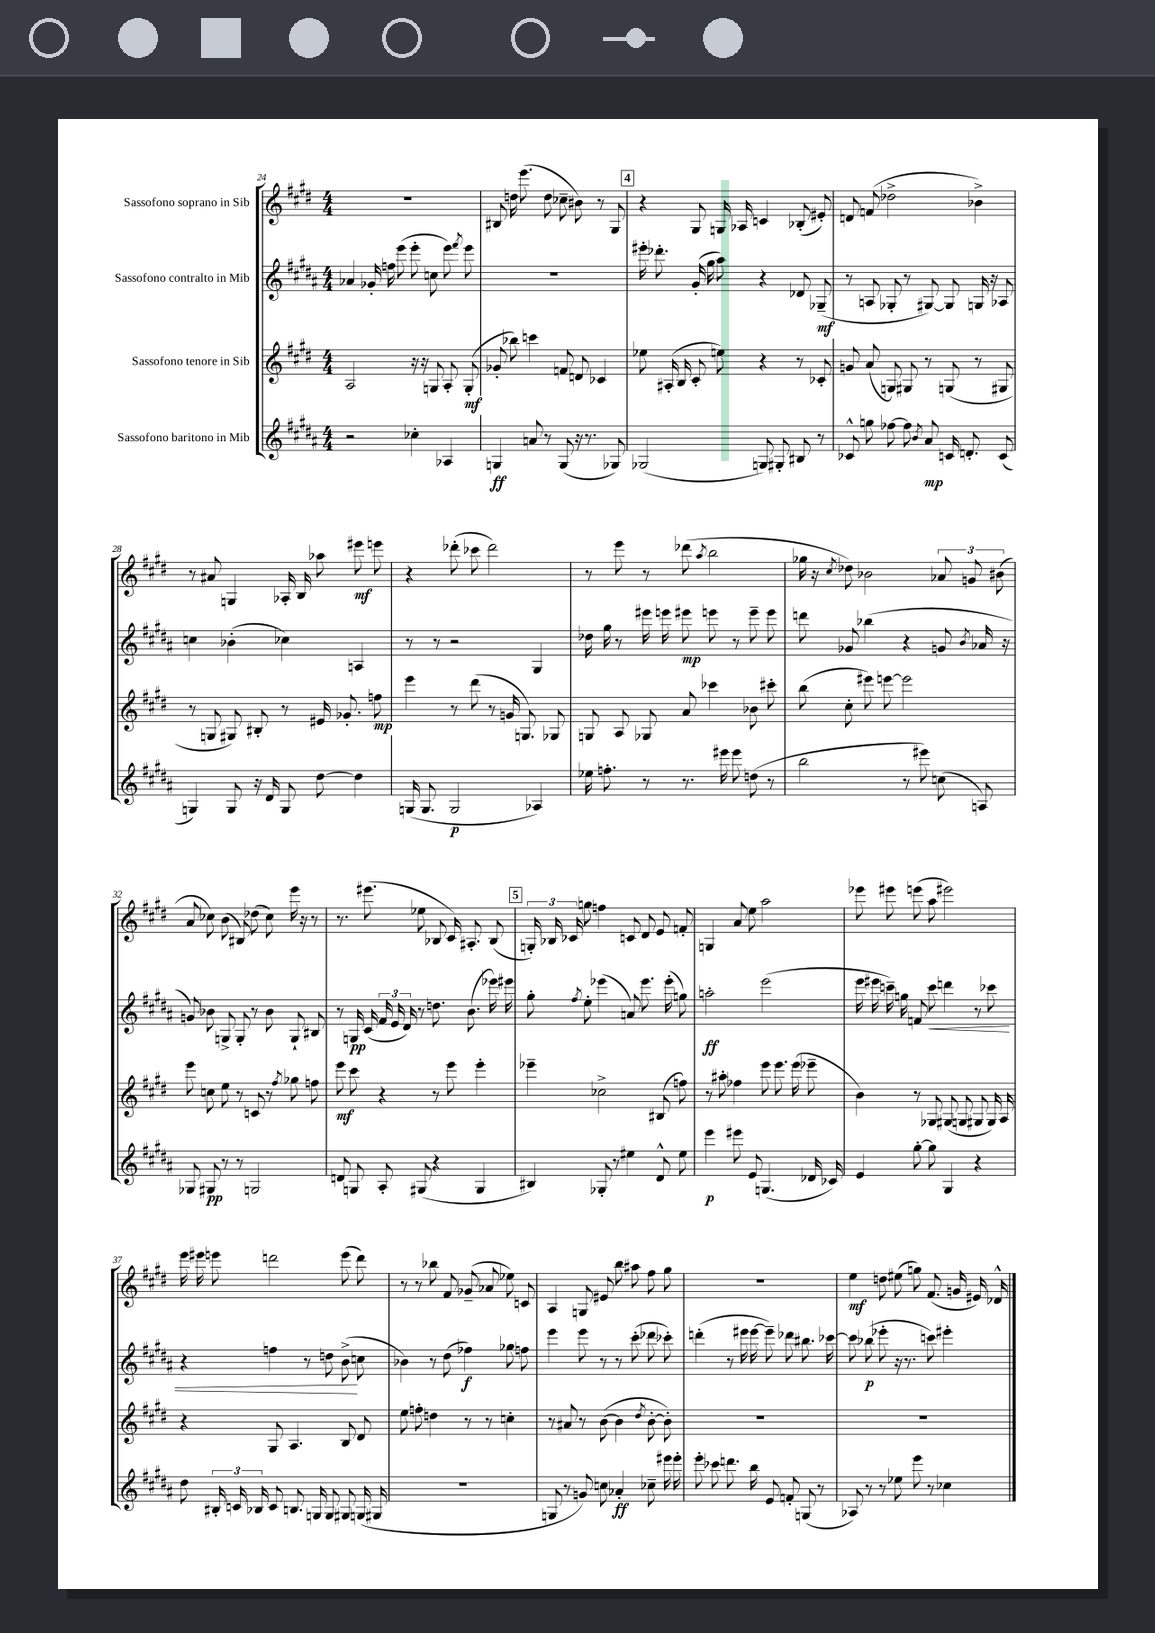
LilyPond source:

<<
\new StaffGroup <<
\new Staff = "s0" \with { instrumentName = "Sassofono soprano in Sib" } {
    \clef treble \key e \major \numericTimeSignature \time 4/4
    \autoBeamOff R1 |
    bis8 d''16 e'''8.( d''8 ces''8-- bis'8) r8 gis8 |
    \mark \markup { \box "4" } r4 gis8 g16 aes16 c'4 bes8-.( eis'8-.) |
    d'8 f'8( des''2-> bes'4->) |
    r8 ais'8 g4 aes16-. b16 aes''8 eis'''8\mf e'''8 |
    r4 des'''8-.( ces'''8 des'''2) |
    r8 e'''8 r8 des'''8( \acciaccatura { a''8 } b''2 |
    ges''16 r16 \acciaccatura { cis''8 } des''8) bes'2 \tuplet 3/2 { aes'8 g'8 bis'8( } |
    a'8 ces''8) b'8( bis8) des''8( ces''8) e'''16 r16 r8 |
    r8. eis'''8.( ees''8 bes8 cis'16) ais8.-. bes8( |
    \mark \markup { \box "5" } \tuplet 3/2 { g16-.) bes16 ces'16 } g''8 f''4 c'8 dis'8 e'8 f'8-. |
    g4 a'8 e''8 a''2 |
    ees'''8 eis'''8 e'''8( a''8 eis'''2) |
    e'''16 eis'''16 e'''8 d'''2 e'''8( d'''8) |
    r8 r8 bes''8 fis'8 ges'8--( aes'8 ees''8) c'8 |
    a4 g8 eis'8 b''8 ais''8 fis''8 gis''8 |
    R1 |
    e''4\mf d''8 eis''8( g''8) fis'8.( g'16 eis'16) des'16-^ \bar "|." |
}
\new Staff = "s1" \with { instrumentName = "Sassofono contralto in Mib" } {
    \clef treble \key b \major \numericTimeSignature \time 4/4
    \autoBeamOff aes'4 ges'16-. f''16 e'''8( e'''8-. c''8 e'''8) \acciaccatura { fis'''8 } e'''8 |
    R1 |
    \mark \markup { \box "4" } eis'''16-. des'''8.-. gis'16-.( gis''16 ais''8) r4 des'8 ges8--\mf( |
    r8 a8 ges8-. r8 gis8~) gis8 g16 r16 aes8 |
    c''4 bes'4-.( ces''4) a4 |
    r8 r8 r2 gis4 |
    des''16 gis''16 r8 eis'''16 e'''16 eis'''8\mp e'''8 r8 e'''8-- e'''8 |
    d'''8 ges'8 bes''4( r4 g'8 \acciaccatura { b'8 } aes'16 r16 |
    g'8) bes'8 g8-> g8-. r8 bes'8 g8-! bis8 |
    r8 g16\pp cis'16( \tuplet 3/2 { fis'16 e'16 dis'16) } r8 d''8. b'8.( ees'''16) eis'''16 |
    \mark \markup { \box "5" } gis''8-. \acciaccatura { fis''8 } e''8-. ees'''4( a'8) ees'''8. ees'''16-.( g''8) |
    a''2-.\ff e'''2( |
    e'''16 eis'''16 c'''16--) g''16 f'8 c'''8\< d'''4 r8 ces'''8 |
    r4 f''4 r8 d''8 b'8->\!( c''8 |
    bes'4) r8 dis''8( fes''4\f) ges''8 f''8 |
    e'''4 e'''8 r8 r8 cis'''8-.( des'''8 ces'''8-.) |
    d'''4-.( r8 eis'''16 eis'''16~ eis'''8--) des'''8 bis''8. ces'''16~ |
    ces'''8 bes''8\p( ees'''8-. r16 r8. c'''8) eis'''4-. \bar "|." |
}
\new Staff = "s2" \with { instrumentName = "Sassofono tenore in Sib" } {
    \clef treble \key e \major \numericTimeSignature \time 4/4
    \autoBeamOff a2 r16 r16 g8 a8-. g8-.\mf( |
    ges'8-. bes''8) c'''4 f'8 d'8 ces'4 |
    \mark \markup { \box "4" } ees''8 ais16-.( b16 cis'8-. e''8) r4 r8 ces'8-. |
    g'8 a'8( g8) gis8 r8 g8( r8 gis8 |
    r8 g8 gis8) bis8-. r8 eis'16 ges'8.-. f''8\mp |
    e'''4 r8 dis'''8( r8 g'16 g8.) ges8 |
    g8 a8 ges8 a'8 ces'''4 bes'8 cis'''8-. |
    b''8( cis''8-. eis'''8) e'''8~ e'''2 |
    e'''8 c''8 e''8 r8 c'8 r8 \acciaccatura { fis''8 } ges''8 f''8 |
    e'''8\mf cis'''8 r4 r8 e'''8 e'''4-. |
    \mark \markup { \box "5" } ees'''4-- ces''2-> bis8( f''8) |
    r8 ais''8-. fes''4 e'''8 e'''8. e'''16( ees'''8-- |
    b'4) r8 ges8 gis8( g8 gis8 gis16) a16 |
    r4 gis8 a4. b8 dis'8 |
    e''8 f''8-. d''4 r8 r8 c''4-. |
    r8 ais'8 r8 b'8~( b'4 \acciaccatura { dis''8 } b'8~-. b'8-.) |
    R1 |
    R1 \bar "|." |
}
\new Staff = "s3" \with { instrumentName = "Sassofono baritono in Mib" } {
    \clef treble \key b \major \numericTimeSignature \time 4/4
    \autoBeamOff r2 ces''4-. aes4 |
    g4\ff a'8 r8 g8( r16 r8. ges8) |
    \mark \markup { \box "4" } ges2( g8) gis8-. bis8 r8 |
    ces'8-^ g''8 fes''8~ fes''8 \acciaccatura { b'8 } ais'8\mp c'16 d'8.-. c'8( |
    g4) g8 r16 dis'16 g8 dis''8~ dis''4 |
    g16( g8. g2\p aes4) |
    ees''16 f''8.-. r8 r8. eis'''16 eis'''8 d''8( r8 |
    b''2 r8 eis'''8) c''8( a8) |
    ges8 gis8\pp r8 r8 g2 |
    d'8 g8 ais8-. gis8( r4 gis4 |
    \mark \markup { \box "5" } bis4) ges8-. r8 eis''4 dis'8-^ eis''8 |
    e'''4\p eis'''8 e'8 g4.( des'16 ces'16) |
    e'4 gis''8~-. gis''8 gis4 r4 |
    dis''8 \tuplet 3/2 { bis16-. c'16 bes16 } c'8 b8. g16 g8 gis8 g16( gis16 |
    R1 |
    g8 r8 g'8) c''8 aes'4-.\ff ces''8-- eis'''16 eis'''16-. |
    e'''8-. ces'''8 d'''8. b''16 e'8 f'8-. g8( r8 |
    aes8) r8 r8 ees''8 e'''8 r8 ces''4 \bar "|." |
}
>>
>>
\layout { \context { \Score currentBarNumber = #24 } }
